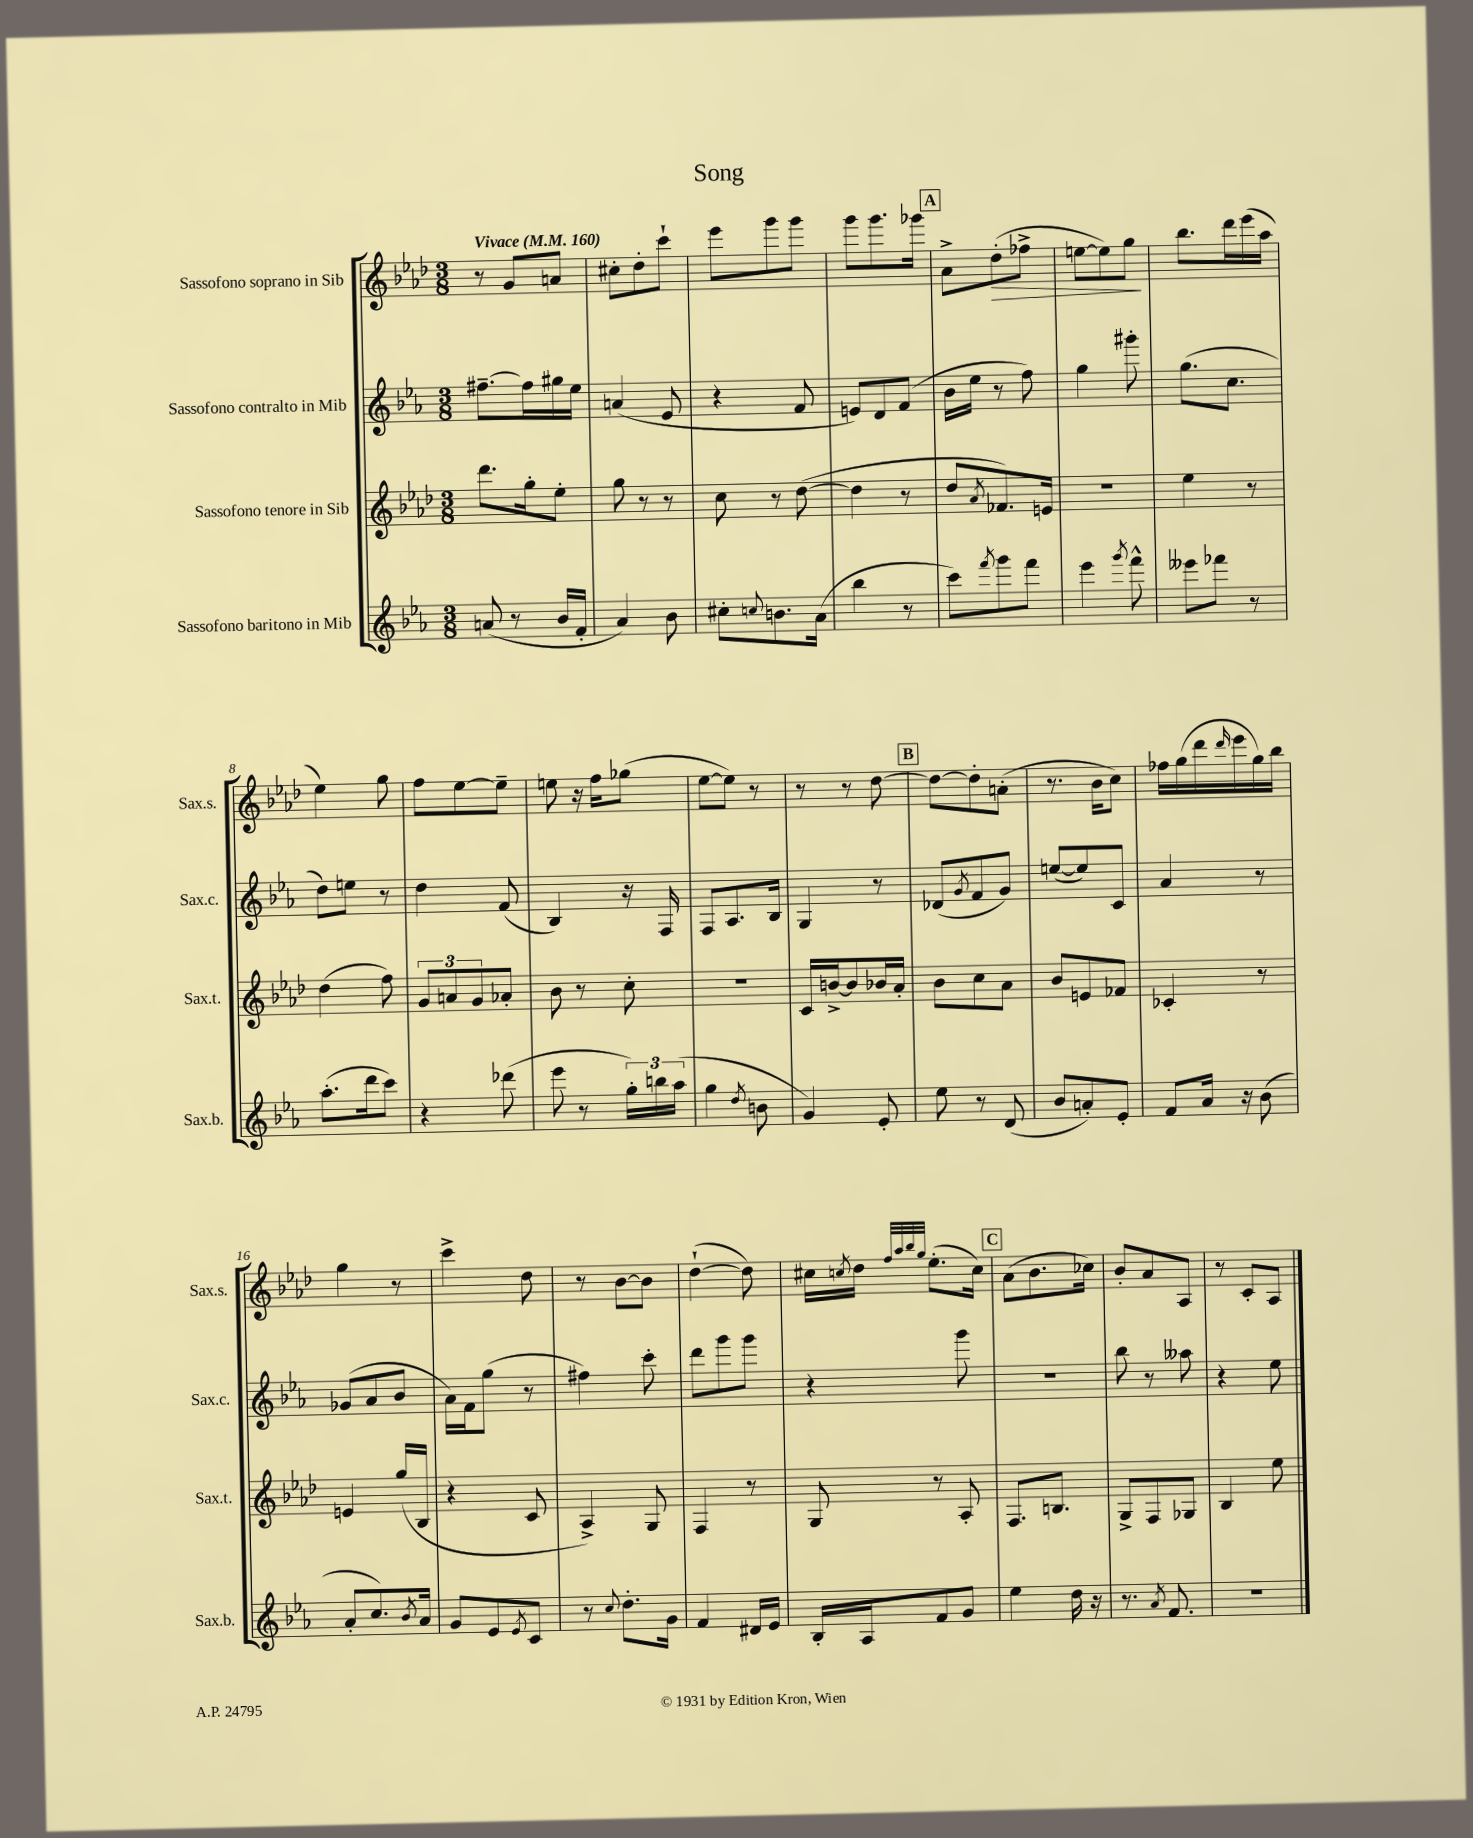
\header { title = "Song" }
<<
\new StaffGroup <<
\new Staff = "s0" \with { instrumentName = "Sassofono soprano in Sib" shortInstrumentName = "Sax.s." } {
    \clef treble \key aes \major \numericTimeSignature \time 3/8 \tempo "Vivace" 4 = 160
    r8 g'8 a'8 |
    cis''8-. des''8-. c'''8-! |
    ees'''8 g'''8 g'''8 |
    g'''8 g'''8. ges'''16 |
    \mark \markup { \box "A" } aes'8-> des''8-.\>( fes''8-> |
    e''8~ e''8) g''8\! |
    bes''8. des'''16 ees'''16( aes''16 |
    ees''4) g''8 |
    f''8 ees''8~ ees''8-- |
    e''8 r16 f''16 ges''8( |
    ees''8~ ees''8) r8 |
    r8 r8 des''8~ |
    \mark \markup { \box "B" } des''8~ des''8-. a'8-.( |
    r8. bes'16 c''8) |
    fes''16 g''16( des'''16 \grace { des'''16 } ees'''16 g''16) bes''16 |
    g''4 r8 |
    c'''4-> des''8 |
    r8 bes'8~ bes'8 |
    des''4~-!( des''8) |
    cis''16 \acciaccatura { c''8 } des''16 \grace { f''32 aes''32 bes''32 g''32 } ees''8.-.( c''16) |
    \mark \markup { \box "C" } aes'8( bes'8. ces''16) |
    bes'8-. aes'8 aes8 |
    r8 c'8-. aes8 \bar "|." |
}
\new Staff = "s1" \with { instrumentName = "Sassofono contralto in Mib" shortInstrumentName = "Sax.c." } {
    \clef treble \key ees \major \numericTimeSignature \time 3/8
    fis''8.~-- fis''16 gis''16 ees''16 |
    a'4( ees'8 |
    r4 f'8 |
    e'8) d'8 f'8( |
    \mark \markup { \box "A" } bes'16 ees''16 r8 f''8) |
    g''4 gis'''8-. |
    g''8.( c''8. |
    d''8) e''8 r8 |
    d''4 f'8( |
    bes4) r16 f16 |
    f8 aes8. bes16 |
    g4 r8 |
    \mark \markup { \box "B" } des'8( \acciaccatura { g'8 } f'8 g'8) |
    e''8~( e''8) c'8 |
    aes'4 r8 |
    ges'8( aes'8 bes'8 |
    aes'16) f'16 g''8( r8 |
    fis''4) c'''8-. |
    d'''8 g'''8 g'''8 |
    r4 g'''8 |
    \mark \markup { \box "C" } R4. |
    bes''8 r8 aeses''8 |
    r4 ees''8 \bar "|." |
}
\new Staff = "s2" \with { instrumentName = "Sassofono tenore in Sib" shortInstrumentName = "Sax.t." } {
    \clef treble \key aes \major \numericTimeSignature \time 3/8
    des'''8. g''16-. ees''8-. |
    g''8 r8 r8 |
    c''8 r8 des''8~( |
    des''4 r8 |
    \mark \markup { \box "A" } des''8 \acciaccatura { aes'8 } fes'8.) e'16 |
    r4. |
    ees''4 r8 |
    des''4( f''8) |
    \tuplet 3/2 { g'8 a'8 g'8 } aes'8-. |
    bes'8 r8 c''8-. |
    R4. |
    c'16 b'16~-> b'8 bes'16 aes'16-. |
    \mark \markup { \box "B" } bes'8 c''8 aes'8 |
    bes'8 e'8 fes'8 |
    ces'4-. r8 |
    e'4 g''16( bes16 |
    r4 c'8 |
    aes4->) g8 |
    f4 r8 |
    g8 r8 aes8-. |
    \mark \markup { \box "C" } f8. b8. |
    g8-> f8 ges8 |
    bes4 ees''8 \bar "|." |
}
\new Staff = "s3" \with { instrumentName = "Sassofono baritono in Mib" shortInstrumentName = "Sax.b." } {
    \clef treble \key ees \major \numericTimeSignature \time 3/8
    a'8( r8 bes'16 f'16-. |
    aes'4) bes'8 |
    cis''8-. \appoggiatura { c''8 } b'8. aes'16( |
    bes''4 r8 |
    \mark \markup { \box "A" } c'''8) \acciaccatura { f'''8 } g'''8 f'''8 |
    ees'''4 \acciaccatura { g'''8 } f'''8-^ |
    eeses'''8 fes'''8 r8 |
    aes''8.-.( d'''16 c'''8) |
    r4 des'''8( |
    ees'''8 r8 \tuplet 3/2 { g''16-.) b''16 aes''16( } |
    g''4 \acciaccatura { d''8 } b'8 |
    g'4) ees'8-. |
    \mark \markup { \box "B" } ees''8 r8 d'8( |
    bes'8 a'8-.) ees'8-. |
    f'8 aes'16 r16 bes'8( |
    aes'8-. c''8.) \acciaccatura { bes'8 } aes'16 |
    g'8 ees'8 \acciaccatura { ees'8 } c'8 |
    r8 \appoggiatura { c''8 } d''8.-. g'16 |
    f'4 dis'16 ees'16 |
    bes16-. aes16 f'8 g'8 |
    \mark \markup { \box "C" } ees''4 d''16 r16 |
    r8. \acciaccatura { aes'8 } f'8. |
    R4. \bar "|." |
}
>>
>>
